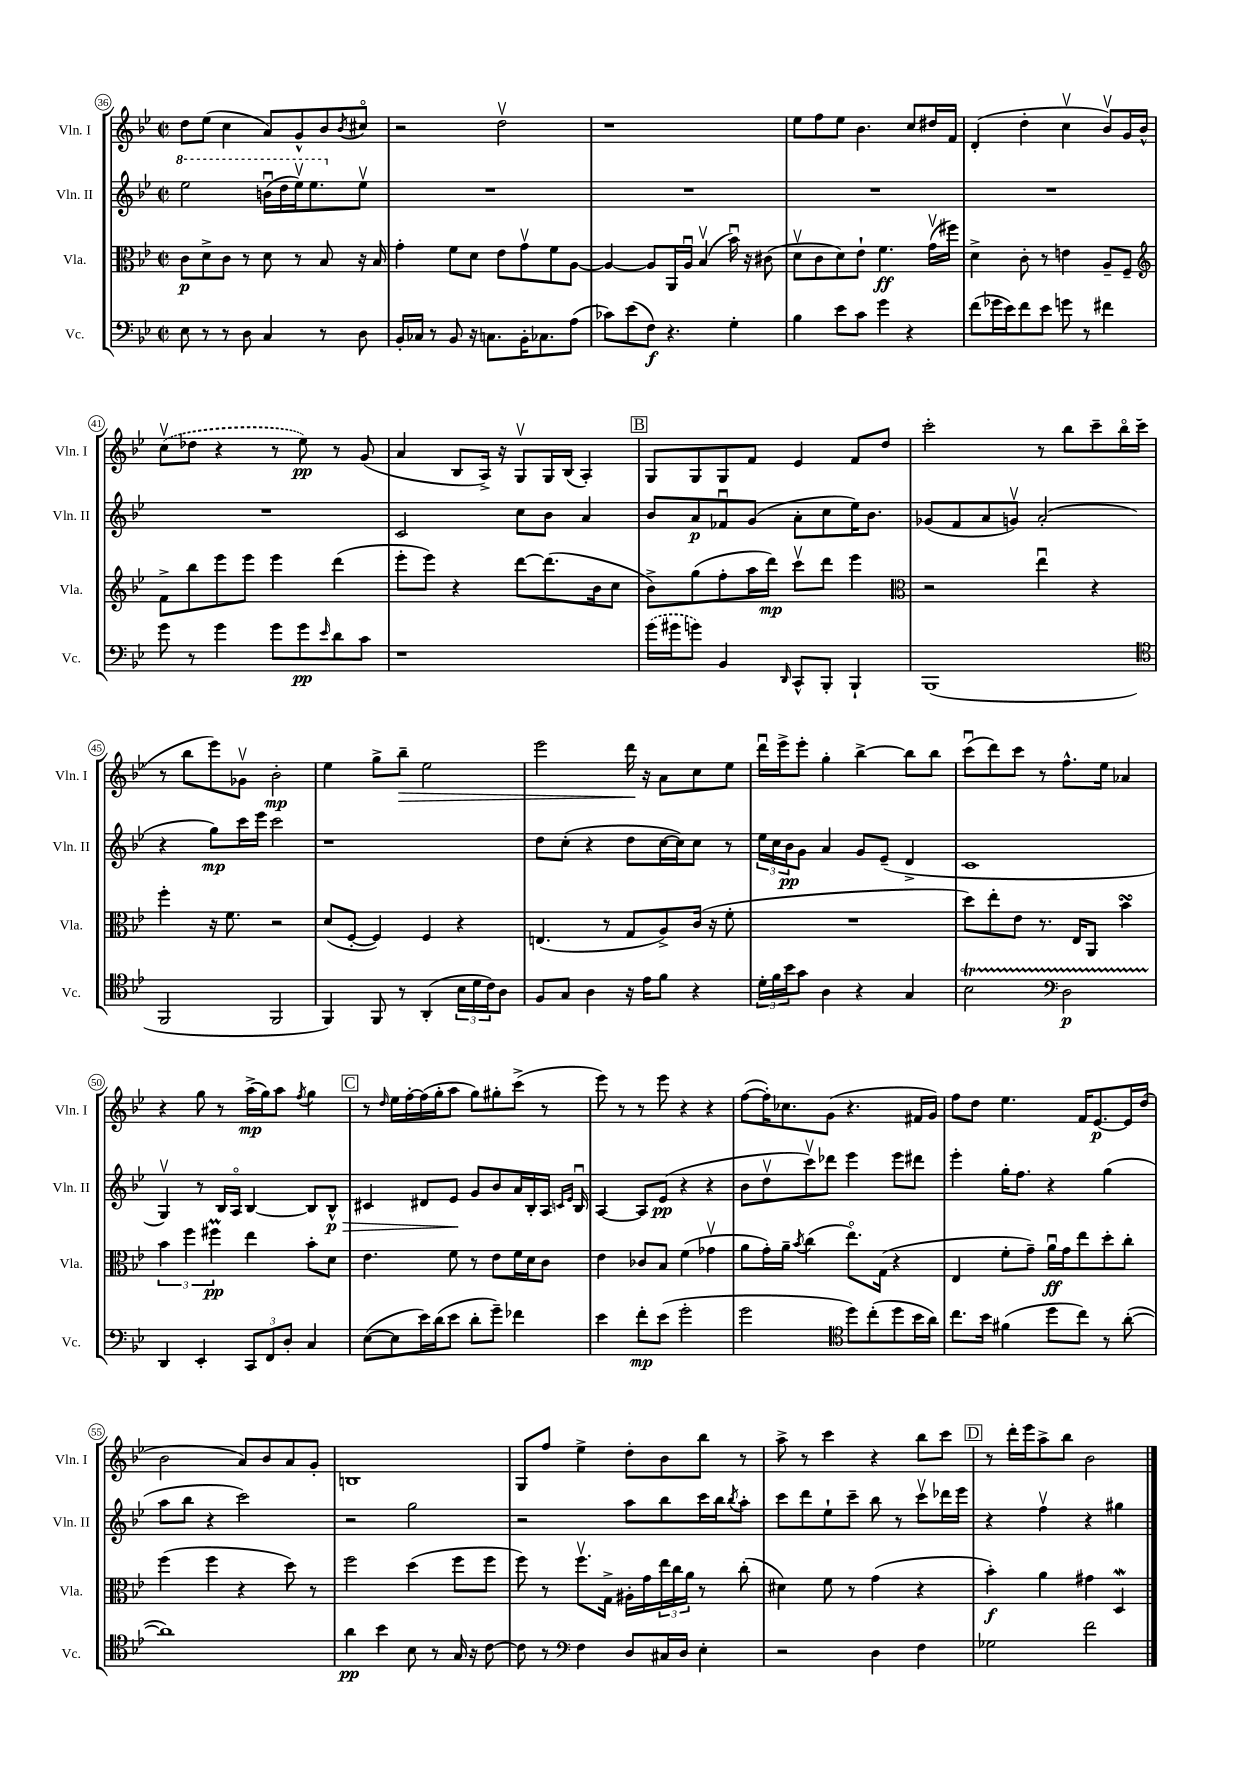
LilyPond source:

<<
\new StaffGroup <<
\new Staff = "s0" \with { instrumentName = "Vln. I" shortInstrumentName = "Vln. I" } {
    \clef treble \key bes \major \defaultTimeSignature \time 2/2
    d''8 ees''8( c''4 a'8) g'8-^ bes'8 \acciaccatura { bes'8 } cis''8\flageolet |
    r2 d''2\upbow |
    r1 |
    ees''8 f''8 ees''8 bes'4. c''8 dis''16 f'16 |
    d'4-.( d''4-. c''4\upbow bes'8\upbow) g'16 bes'16-^ |
    \once \slurDashed c''8\upbow( des''8 r4 r8 ees''8\pp) r8 g'8( |
    a'4 bes8 a16->) r16 g8\upbow g16 bes16( a4-.) |
    \mark \markup { \box "B" } g8 g8 g8 f'8 ees'4 f'8 d''8 |
    c'''2-. r8 bes''8 c'''8-- bes''16\flageolet c'''16( |
    r8 bes''8 ees'''8) ges'8\upbow bes'2-.\mp |
    ees''4 g''8-> bes''8--\> ees''2 |
    ees'''2 d'''16\! r16 a'8 c''8 ees''8 |
    d'''16\downbow ees'''16-> ees'''8-. g''4-. bes''4~-> bes''8 bes''8 |
    c'''8\downbow( d'''8) c'''8 r8 f''8.-^ ees''16 aes'4 |
    r4 g''8 r8 a''16->\mp( g''16) a''8 \acciaccatura { f''8 } g''4 |
    \mark \markup { \box "C" } r8 \grace { d''16 } ees''16 f''16~-. f''16( g''16-. a''8 g''8) gis''8-. c'''8->( r8 |
    ees'''8) r8 r8 ees'''8 r4 r4 |
    f''8~( f''16-.) ces''8. g'8( r4. fis'16 g'16) |
    f''8 d''8 ees''4. f'16 ees'8.~\p ees'16 d''16( |
    bes'2 a'8) bes'8 a'8 g'8-. |
    b1 |
    g8 f''8 ees''4-> d''8-. bes'8 bes''8 r8 |
    a''8-> r8 c'''4 r4 bes''8 c'''8 |
    \mark \markup { \box "D" } r8 d'''16-. ees'''16 a''8-> bes''8 bes'2 \bar "|." |
}
\new Staff = "s1" \with { instrumentName = "Vln. II" shortInstrumentName = "Vln. II" } {
    \clef treble \key bes \major \defaultTimeSignature \time 2/2
    \ottava #1 ees'''2 b''16\downbow( d'''16 ees'''16\upbow) ees'''8. \ottava #0 ees''8\upbow |
    R1 |
    R1 |
    R1 |
    R1 |
    R1 |
    c'2 c''8 bes'8 a'4 |
    \mark \markup { \box "B" } bes'8 a'8\p fes'8\downbow g'8( a'8-. c''8 ees''16) bes'8. |
    ges'8( f'8 a'8 g'8\upbow) a'2-.( |
    r4 g''8\mp) c'''16 ees'''16 c'''2 |
    r1 |
    d''8 c''8-.( r4 d''8 c''16~ c''16) c''8 r8 |
    \tuplet 3/2 { ees''16 c''16 bes'16\pp } g'8 a'4 g'8 ees'8--( d'4-> |
    c'1 |
    g4\upbow) r8 bes16 a16\flageolet bes4~ bes8 bes8-^\p\> |
    \mark \markup { \box "C" } cis'4 dis'8 ees'8\! g'8 bes'8 a'16 bes16-. a16 \grace { c'16 ees'16 } bes16\downbow |
    a4~ a8 ees'8\pp( r4 r4 |
    bes'8 d''8\upbow c'''8\upbow) des'''8 ees'''4 ees'''8 dis'''8 |
    ees'''4-. g''16-. f''8. r4 g''4( |
    a''8 bes''8 r4 c'''2) |
    r2 g''2 |
    r2 a''8 bes''8 c'''16 bes''16 \acciaccatura { bes''8 } a''8-. |
    c'''8 d'''8 ees''8-! c'''8-- bes''8 r8 c'''8\upbow des'''16 ees'''16 |
    \mark \markup { \box "D" } r4 f''4\upbow r4 gis''4 \bar "|." |
}
\new Staff = "s2" \with { instrumentName = "Vla." shortInstrumentName = "Vla." } {
    \clef alto \key bes \major \defaultTimeSignature \time 2/2
    c'8\p d'8-> c'8 r8 d'8 r8 bes8 r16 bes16 |
    g'4-. f'8 d'8 ees'8 g'8\upbow f'8 a8~ |
    a4~ a8 a,16 a16\downbow bes4\upbow( bes'16\downbow) r16 cis'8( |
    d'8\upbow c'8 d'8) ees'8-! f'4.\ff g'16\upbow( fis''16) |
    d'4-> c'8-. r8 e'4 a8-- f8-- |
    \clef treble f'8-> bes''8 ees'''8 ees'''8 ees'''4 d'''4( |
    ees'''8-. ees'''8) r4 d'''8~ d'''8.( bes'16 c''8 |
    \mark \markup { \box "B" } bes'8->) g''8( f''8-. a''16 d'''16\mp) c'''8\upbow d'''8 ees'''4 |
    \clef alto r2 ees''4\downbow r4 |
    f''4-. r16 f'8. r2 |
    d'8( f8~-. f4) f4 r4 |
    e4.( r8 g8 a8->) c'16( r16 f'8-. |
    R1 |
    d''8) ees''8-. ees'8 r8. ees16 a,8 bes'4\turn |
    \tuplet 3/2 { bes'4 f''4 fis''4\prall\pp } ees''4 bes'8-. d'8 |
    \mark \markup { \box "C" } ees'4. f'8 r8 ees'8 f'16 d'16 c'8 |
    ees'4 ces'8 bes8 f'4( ges'4\upbow |
    a'8 g'16-.) a'16-- \acciaccatura { bes'8 } c''4( ees''8.\flageolet) g16( r4 |
    ees4 f'8-. g'8--) a'16\downbow\ff g'16 ees''8 d''8-. c''8-. |
    f''4( f''4 r4 d''8) r8 |
    f''2 d''4( f''8 f''8 |
    f''8) r8 f''8.\upbow g16-> ais16-. g'16 \tuplet 3/2 { ees''16 c''16 a'16 } r8 c''8-.( |
    dis'4) f'8 r8 g'4( r4 |
    \mark \markup { \box "D" } bes'4-.\f) a'4 gis'4 d4\mordent \bar "|." |
}
\new Staff = "s3" \with { instrumentName = "Vc." shortInstrumentName = "Vc." } {
    \clef bass \key bes \major \defaultTimeSignature \time 2/2
    ees8 r8 r8 d8 c4 r8 d8 |
    bes,16-. ces16 r8 bes,8 r16 c8. bes,16-. ces8. a8( |
    ces'8) ees'8( f8\f) r4. g4-. |
    bes4 ees'8 c'8 g'4 r4 |
    f'8( ges'16 ees'16) f'8 ees'8 g'8 r8 fis'4 |
    g'8 r8 g'4 g'8 g'8\pp \grace { ees'16 } d'8 c'8 |
    r1 |
    \mark \markup { \box "B" } \once \slurDashed g'16( gis'16 g'8) bes,4 \grace { d,16 } c,8-^ bes,,8-. bes,,4-! |
    bes,,1( |
    \clef tenor f,2 f,2 |
    f,4) f,8 r8 a,4-.( \tuplet 3/2 { bes16 d'16 c'16) } a8 |
    f8 g8 a4 r16 ees'16 f'8 r4 |
    \tuplet 3/2 { d'16-. f'16 bes'16 } g'8 a4 r4 g4 |
    bes2\startTrillSpan \clef bass d2\p |
    d,4\stopTrillSpan ees,4-. \tuplet 3/2 { c,8 f,8 d8-. } c4 |
    \mark \markup { \box "C" } ees8~( ees8 ees'16) d'16( ees'8 d'8-. g'8--) fes'4 |
    ees'4 f'8-.\mp ees'8( g'2-. |
    g'2 \clef tenor d''8) c''8-.( d''8 bes'16 a'16) |
    c''8. bes'16 fis'4( d''8 c''8) r8 a'8~-.( |
    a'1) |
    a'4\pp bes'4 bes8 r8 g16 r16 c'8~ |
    c'8 r8 \clef bass f4 d8 cis16 d16 ees4-. |
    r2 d4 f4 |
    \mark \markup { \box "D" } ges2 f'2 \bar "|." |
}
>>
>>
\layout { \context { \Score currentBarNumber = #36 \override BarNumber.stencil = #(make-stencil-circler 0.1 0.3 ly:text-interface::print) } }
